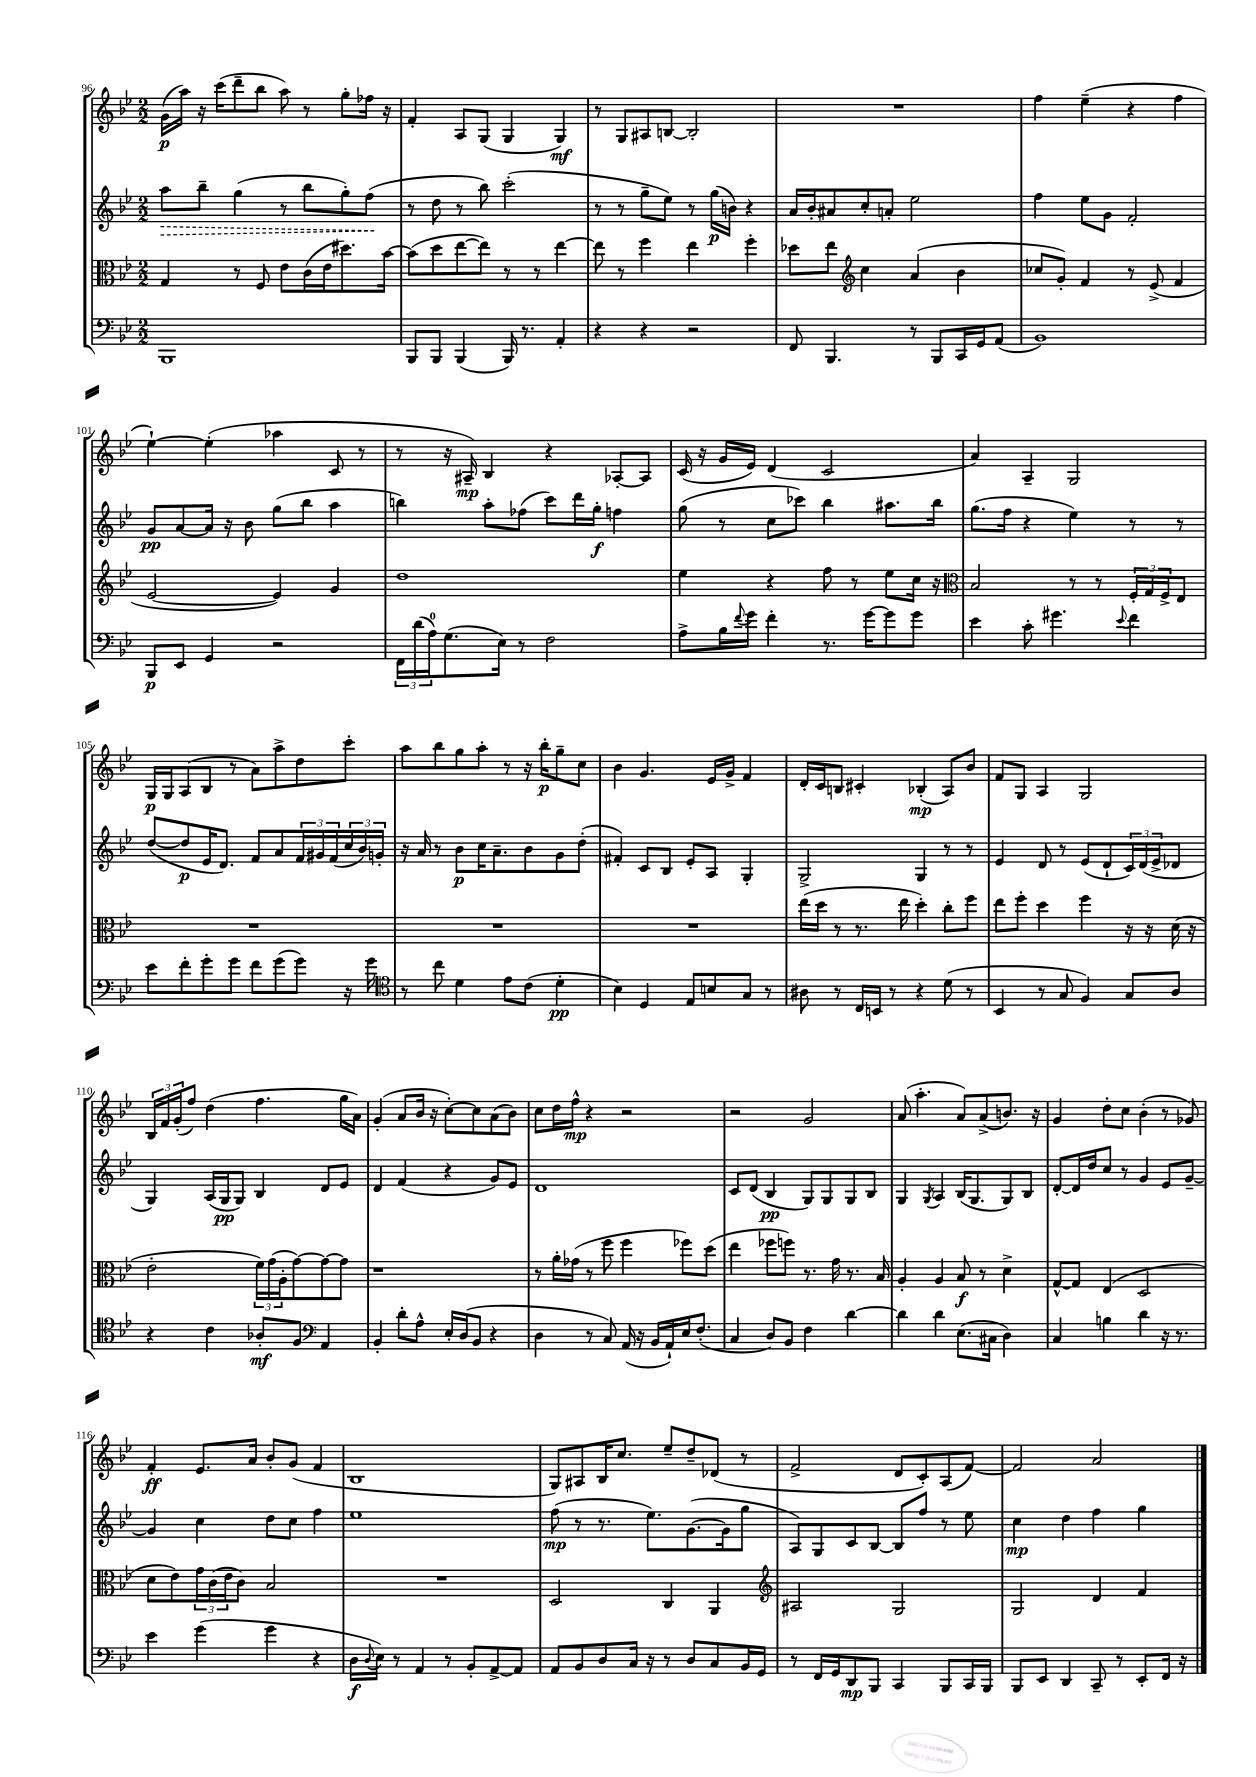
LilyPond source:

<<
\new StaffGroup <<
\new Staff = "s0" {
    \clef treble \key bes \major \numericTimeSignature \time 2/2
    g'16\p( a''16) r16 c'''16( d'''8-- bes''8 a''8) r8 g''8-. fes''16 r16 |
    f'4-. a8 g8( g4 g4\mf) |
    r8 g8 ais8 b8~ b2-. |
    R1 |
    f''4 ees''4--( r4 f''4 |
    ees''4~-!) ees''4-.( aes''4 c'8 r8 |
    r8 r16 ais16--\mp) bes4 r4 aes8~-. aes8 |
    c'16( r16 g'16 ees'16) d'4( c'2 |
    a'4) a4-- g2 |
    g16\p g16 a8( bes8 r8 a'8) a''8-> d''8 c'''8-. |
    a''8 bes''8 g''8 a''8-. r8 r16 bes''16-.\p g''8-- c''8 |
    bes'4 g'4. ees'16 g'16-> f'4 |
    d'16-. c'16 b8 cis'4-. bes4-.\mp( a8) bes'8 |
    f'8 g8 a4 g2 |
    \tuplet 3/2 { bes16 f'16 g'16-.( } f''8) d''4( f''4. g''16 a'16) |
    g'4-.( a'8 bes'16 r16 c''8~-.) c''8 a'8( bes'8) |
    c''8 d''16 f''16-^\mp r4 r2 |
    r2 g'2 |
    a'8( a''4.-. a'8) a'8->( b'8.) r16 |
    g'4 d''8-. c''8 bes'4-.( r8 ges'8) |
    f'4-.\ff ees'8. a'16 bes'8-. g'8( f'4 |
    bes1 |
    g8) ais8 bes16 c''8. ees''8-- d''8-- des'8( r8 |
    f'2-> d'8 c'8-.) a8( f'8~) |
    f'2 a'2 \bar "|." |
}
\new Staff = "s1" {
    \clef treble \key bes \major \numericTimeSignature \time 2/2
    \once \override Hairpin.style = #'dashed-line a''8\> bes''8-- g''4( r8 bes''8 g''8-.) f''8\!( |
    r8 d''8 r8 bes''8) c'''2-.( |
    r8 r8 g''8-- ees''8) r8 g''16\p( b'16) r4 |
    a'16 bes'16-. ais'8 c''8-. a'8-. ees''2 |
    f''4 ees''8 g'8 f'2-. |
    g'8\pp a'8~ a'16 r16 bes'8 g''8( bes''8 a''4 |
    b''4) a''8-. fes''8( c'''8) d'''16 g''16-.\f f''4 |
    g''8( r8 c''8 ces'''8) bes''4 ais''8. bes''16 |
    g''8.( f''16 r4 ees''4) r8 r8 |
    d''8~( d''8\p ees'16 d'8.) f'8 a'8 \tuplet 3/2 { f'16 gis'16 f'16( } \tuplet 3/2 { c''16 bes'16) g'16-. } |
    r16 a'16 r8 bes'8\p c''16 a'8.-- bes'8 g'8 d''8-.( |
    fis'4-.) c'8 bes8 ees'8-. a8 g4-. |
    g2-> g4 r8 r8 |
    ees'4 d'8 r8 ees'8( d'8-! \tuplet 3/2 { c'16) d'16( ees'16-> } des'8 |
    g4) a16( g16\pp g8) bes4 d'8 ees'8 |
    d'4 f'4( r4 g'8) ees'8 |
    d'1 |
    c'8 d'8( bes4\pp g8) g8 g8 bes8 |
    g4 \acciaccatura { g8 } a4 bes16( g8. g8) bes8 |
    d'8~-. d'16 d''16 c''8 r8 g'4 ees'8 g'8~-- |
    g'4 c''4 d''8 c''8 f''4 |
    ees''1 |
    f''8\mp( r8 r8. ees''8.) g'8.~( g'16 g''8 |
    a8) g8 c'8 bes8~ bes8 f''8 r8 ees''8 |
    c''4\mp d''4 f''4 g''4 \bar "|." |
}
\new Staff = "s2" {
    \clef alto \key bes \major \numericTimeSignature \time 2/2
    g4 r8 f8 ees'8 c'16( ees'16 dis''8.) bes'16~ |
    bes'8( d''8 ees''8~ ees''8) r8 r8 ees''4~ |
    ees''8 r8 f''4 ees''4 f''4-. |
    des''8 ees''8 \clef treble c''4 a'4( bes'4 |
    ces''8 g'8-.) f'4 r8 ees'8->( f'4 |
    ees'2~ ees'4) g'4 |
    d''1 |
    ees''4 r4 f''8 r8 ees''8 c''16 r16 |
    \clef alto bes2 r8 r8 \tuplet 3/2 { f16-. g16 f16-> } ees8 |
    R1 |
    R1 |
    R1 |
    ees''16( d''16 r8 r8. ees''16 d''4-.) c''8-. f''8 |
    ees''8 f''8-. d''4 f''4 r16 r16 d'16( r16 |
    ees'2-. \tuplet 3/2 { f'16) g'16( a16-. } g'8~) g'8~ g'8 |
    r1 |
    r8 a'16-. ges'16( r8 f''8 f''4 fes''8) d''8( |
    ees''4 fes''8 f''8) r8. g'16 r8. bes16 |
    a4-. a4 bes8\f r8 d'4-> |
    g8~-^ g8 ees4( d2 |
    d'8 ees'8) \tuplet 3/2 { g'16 c'16( ees'16 } c'8) bes2 |
    R1 |
    d2 c4 a,4 |
    \clef treble ais2 g2 |
    g2 d'4 f'4 \bar "|." |
}
\new Staff = "s3" {
    \clef bass \key bes \major \numericTimeSignature \time 2/2
    bes,,1 |
    bes,,8 bes,,8 bes,,4( bes,,16) r8. a,4-. |
    r4 r4 r2 |
    f,8 bes,,4. r8 bes,,8 c,16 g,16 a,8( |
    bes,1) |
    bes,,8\p ees,8 g,4 r2 |
    \tuplet 3/2 { f,16 d'16( a16-0) } g8.( ees16) r8 f2 |
    a8-> bes16 \appoggiatura { f'8 } g'16 f'4-. r8. g'16~ g'8 g'8 |
    ees'4 c'8-. gis'4. \appoggiatura { ees'8 } f'4 |
    ees'8 f'8-. g'8-. g'8 f'8 g'8( g'8) r16 g'16 |
    \clef tenor r8 c''8 d'4 ees'8 c'8( d'4-.\pp |
    bes4) d4 ees8 b8 g8 r8 |
    ais8 r8 c16 b,16 r8 r4 d'8( r8 |
    bes,4 r8 g8 f4) g8 a8 |
    r4 c'4 aes8-.\mf f8 \clef bass a,4 |
    bes,4-. d'8-. a8-^ ees16-. d16( bes,8 r4 |
    d4 r8 c8) a,16( r16 bes,16 a,16-!) ees16 f8.-.( |
    c4 d8) bes,8 f4 d'4~ |
    d'4 d'4 ees8.( cis16 d4) |
    c4 b4 d'4 r16 r8. |
    ees'4 g'4( g'4 r4 |
    d16\f \appoggiatura { d8 } ees16) r8 a,4 r8 bes,8-. a,8~-> a,8 |
    a,8 bes,8 d8 c16 r16 r8 d8 c8 bes,16 g,16 |
    r8 f,16 g,16 d,8\mp bes,,8 c,4 bes,,8 c,16 bes,,16 |
    bes,,8 ees,8 d,4 c,8-- r8 ees,8-. f,16 r16 \bar "|." |
}
>>
>>
\layout { \context { \Score currentBarNumber = #96 } }
